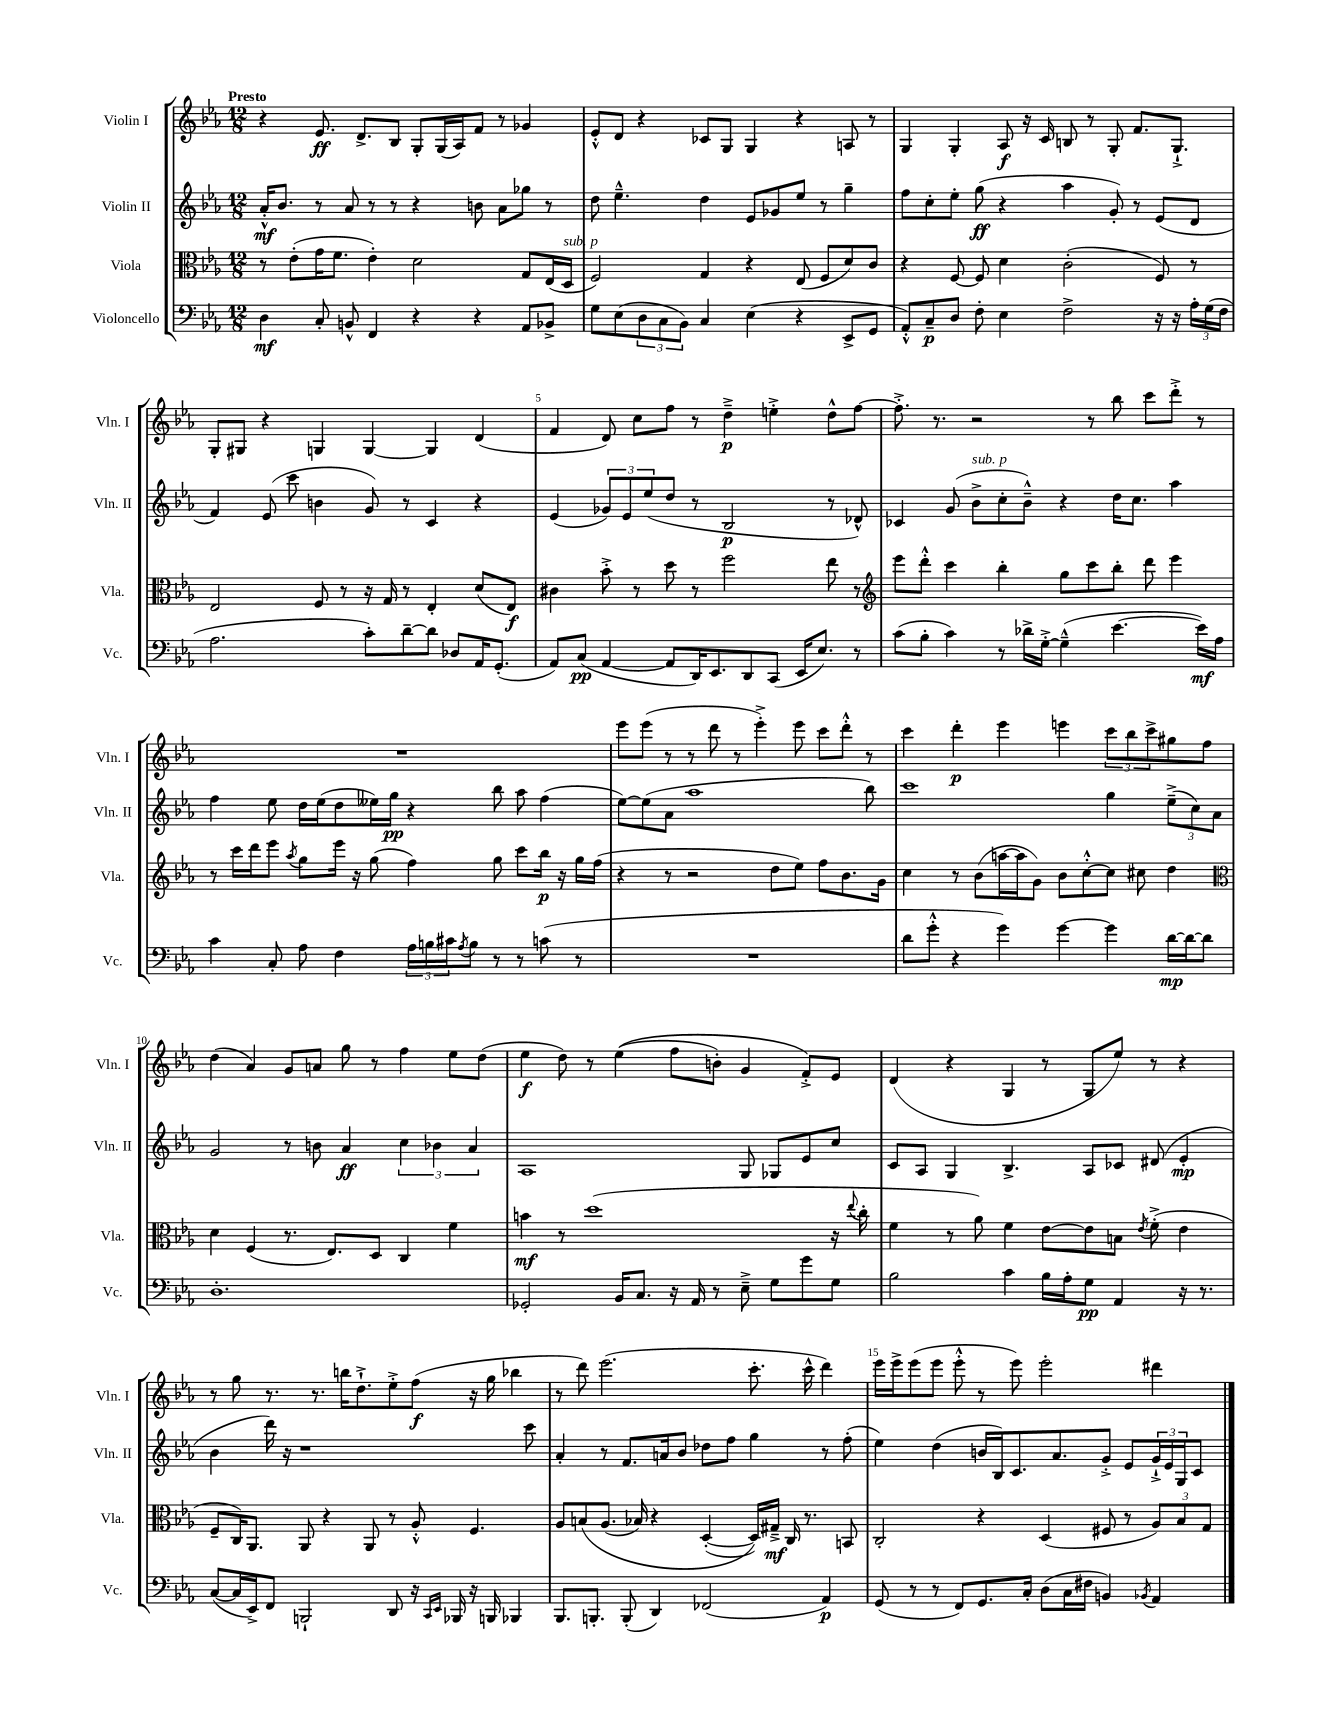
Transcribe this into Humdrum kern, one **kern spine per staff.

**kern	**kern	**kern	**kern
*staff4	*staff3	*staff2	*staff1
*clefF4	*clefC3	*clefG2	*clefG2
*k[b-e-a-]	*k[b-e-a-]	*k[b-e-a-]	*k[b-e-a-]
*M12/8	*M12/8	*M12/8	*M12/8
4D\	8r	16a-'^^/LK	4r
.	.	8.b-/J	.
.	(8e-'\L	.	.
8C'/	16g\K	8r	8.e-/
.	8.f\J	.	.
8BB^^/	.	8a-/	.
.	.	.	8.d^/L
4FF/	4e-'\)	8r	.
.	.	8r	8B-/J
4r	2d\	4r	8G'/L
.	.	.	(16G/L
.	.	.	16A-/J)
4r	.	8b\	8f/J
.	.	8a-\L	8r
8AA-/L	8G/L	8gg-\J	4g-/
8BB-^/J	(16E-/L	8r	.
.	16D/JJ	.	.
=	=	=	=
8G\L	2F/)	8dd\	8e-'^^/L
(8E-\	.	4.ee-~^^\	8d/J
12D\	.	.	4r
12C\	.	.	.
12BB-\J)	.	.	.
4C/	4G/	4dd\	8c-/L
.	.	.	8G/J
(4E-\	4r	8e-/L	4G/
.	.	8g-/	.
4r	(8E-/	8ee-/J	4r
.	8F/L	8r	.
8EE-^/L	8d/)	4gg~\	8A/
8GG/J	8c/J	.	8r
=	=	=	=
8AA-'^^/L)	4r	8ff\L	4G/
8C~/	.	8cc'\	.
8D/J	[8F/	8ee-'\J	4G'/
8F'\	8F/]	(8gg\	.
4E-\	4d\	4r	8A-/
.	.	.	16r
.	.	.	16c/
2F^\	(2c'\	4aa-\	8B/
.	.	.	8r
.	.	8g'/)	8G'/
.	.	8r	8.f/L
16r	8F/)	(8e-/L	.
16r	.	.	8.G`^/J
24A-'\LL	8r	8d/J	.
(24G\	.	.	.
24F\JJ	.	.	.
=	=	=	=
2.A-\	2E-/	4f/)	8G'/L
.	.	.	8G#/J
.	.	(8e-/	4r
.	.	8ccc\	.
.	8F/	4b\	4G/
.	8r	.	.
8c'\L)	16r	8g/)	[4G/
.	16G/	.	.
[8d~\	8r	8r	.
8d\]J	4E-'/	4c/	4G/]
8D-/L	.	.	.
16AA-/K	(8d/L	4r	(4d/
(8.GG'/J	.	.	.
.	8E-/J)	.	.
=	=	=	=
8AA-/L)	4c#\	(4e-/	4f/
(8C/J	.	.	.
[4AA-/	8b-'^\	12g-/L)	8d/)
.	.	12e-/	.
.	8r	.	8cc\L
.	.	(12ee-/	.
8AA-/]L	8dd\	8dd/J	8ff\J
16DD/K)	8r	8r	8r
8.EE-/	.	.	.
.	2ff\	2B-/	4dd~^\
8DD/	.	.	.
(8CC/J	.	.	4ee'^\
16EE-/LK	.	.	.
8.E-/J)	.	.	.
.	8ee-\	8r	8dd^^\L
8r	8r	8d-^^/)	[8ff\J
=	=	=	=
*	*clefG2	*	*
(8c\L	8eee-\L	4c-/	8.ff'^\]
8B-'\J	8ddd'^^\J	.	.
.	.	.	8.r
4c\)	4ccc\	(8g/	.
.	.	8b-^\L	2r
8r	4bb-'\	8cc'\	.
16d-^\LL	.	8b-~^^\J)	.
[16G'^\JJ	.	.	.
(4G~^^\]	8gg\L	4r	.
.	8ccc\	.	8r
[4.e-\	8bb-'\J	16dd\LK	8bb-\
.	.	8.cc\J	.
.	8ddd\	.	8ccc\L
.	4eee-\	4aa-\	8ddd'^\J
16e-\]LL)	.	.	8r
16A-\JJ	.	.	.
=	=	=	=
4c\	8r	4ff\	1.r
.	16ccc\LL	.	.
.	16ddd\J	.	.
8C'/	8eee-\J	8ee-\	.
.	8qaa-/	.	.
8A-\	8gg\L	16dd\LL	.
.	.	(16ee-\J	.
4F\	16eee-\Jk	8dd\	.
.	16r	.	.
.	(8gg\	16ee--\L)	.
.	.	16gg\JJ	.
24A-\LL	4ff\)	4r	.
24B\	.	.	.
24c#\J	.	.	.
8qA-/	.	.	.
8B\J	.	.	.
8r	8gg\	8bb-\	.
8r	8ccc\L	8aa-\	.
(8c\	16bb-\Jk	(4ff\	.
.	16r	.	.
8r	16gg\LL	.	.
.	(16ff\JJ	.	.
=	=	=	=
1.r	4r	[8ee-\L)	8eee-\L
.	.	(8ee-\]	(8eee-\J
.	8r	8a-\J	8r
.	2r	1aa-	8r
.	.	.	8ddd\
.	.	.	8r
.	.	.	4eee-'^\)
.	8dd\L	.	.
.	8ee-\J)	.	8eee-\
.	8ff\L	.	8ccc\L
.	8.b-\	.	8ddd'^^\J
.	.	8bb-\)	8r
.	16g\Jk	.	.
=	=	=	=
8d\L	4cc\	1ccc	4ccc\
8g'^^\J	.	.	.
4r	8r	.	4ddd'\
.	(8b-\L	.	.
4g\)	[16aa\L	.	4eee-\
.	16aa\]J	.	.
.	8g\J)	.	.
[4g\	8b-\L	.	4eee\
.	[8cc'^^\	.	.
4g\]	8cc\]J	4gg\	12ccc\L
.	.	.	12bb-\
.	8cc#\	.	.
.	.	.	12ccc^\
[16d\LL	4dd\	(12ee-~^\L	8gg#\
16d\_J	.	.	.
.	.	12cc\)	.
8d\]J	.	.	8ff\J
.	.	12a-\J	.
=	=	=	=
*	*clefC3	*	*
1.D'	4d\	2g/	(4dd\
.	(4F/	.	4a-/)
.	8.r	8r	8g/L
.	.	8b\	8a/J
.	8.E-/L)	.	.
.	.	4a-/	8gg\
.	8D/J	.	8r
.	4C/	6cc\	4ff\
.	.	6b-\	.
.	4f\	.	8ee-\L
.	.	6a-/	.
.	.	.	(8dd\J
=	=	=	=
2GG-'/	4b\	1A-	4ee-\
.	8r	.	8dd\)
.	(1dd	.	8r
16BB-/LK	.	.	&((4ee-\
8.C/J	.	.	.
16r	.	.	8ff\L
16AA-/	.	.	.
8r	.	.	8b'\J)
8E-~^\	.	8G/	4g/
8G\L	.	8G-/L	.
8g\	.	8e-/	8f'^/L&)
8G\J	16r	8cc/J	8e-/J
.	8qqee-/	.	.
.	16cc'\	.	.
=	=	=	=
2B-\	4f\	8c/L	(4d/
.	.	8A-/J	.
.	8r	4G/	4r
.	8a-\)	.	.
4c\	4f\	4.B-^/	4G/
16B-\LL	[8e-\L	.	8r
16A-'\J	.	.	.
8G\J	8e-\]	8A-/L	8G/L
4AA-/	8B\J	8c-/J	8ee-/J)
.	8qe-/	.	.
.	(8f'^\	(8d#/	8r
16r	4e-\	4e-'/	4r
8.r	.	.	.
=	=	=	=
([8C/L	8F~/L	4b-\	8r
16C/]L	16C/K)	.	8gg\
16EE-^/J)	8.AA-/J	.	.
8FF/J	.	16ddd\)	8.r
.	.	16r	.
2BBB`/	8AA-/	1r	.
.	.	.	8.r
.	4r	.	.
.	.	.	16bb\LK
.	.	.	8.dd`^\
.	8AA-/	.	.
8DD/	8r	.	8ee-'^\
16r	8A-'^^/	.	(8ff\J
16qqCC/LL	.	.	.
16qqEE-/JJ	.	.	.
16BBB-/	.	.	.
16r	4.F/	.	16r
16BBB/	.	.	16gg\
4BBB-/	.	.	4bb-\
.	.	8ccc\	.
=	=	=	=
8.BBB-/L	8A-/L	4a-'/	8r
.	&(8B/	.	8ddd\)
8.BBB'/J	.	.	.
.	(8.A-/J	8r	(2.eee-\
(8BBB'/	.	8.f/L	.
.	16B-/)	.	.
4DD/)	4r	.	.
.	.	16a/k	.
.	.	8b-/J	.
(2FF-/	([4D'/	8dd-\L	.
.	.	8ff\J	.
.	16D/]LL)&)	4gg\	8.ccc'\
.	16G#~^/JJ	.	.
.	16C/	.	.
.	8.r	.	16ccc^^\
4AA-/)	.	8r	4ddd\)
.	8BB/	(8ff'\	.
=	=	=	=
(8GG/	2C'/	4ee-\)	16eee-\LL
.	.	.	16eee-^\J
8r	.	.	(8eee-\
8r	.	(4dd\	8eee-\J
8FF/L)	.	.	8eee-'^^\
8.GG/	4r	16b/LL	8r
.	.	16B-/J)	.
.	.	8.c/	8eee-\)
16C'/Jk	.	.	.
(8D\L	(4D/	.	2eee-'\
.	.	8.a-/	.
16C\L	.	.	.
16F#\JJ	.	.	.
4BB/)	8F#/	8g'^/J	.
.	8r	8e-/L	.
8qBB-/	.	.	.
4AA-/	12A-/L)	24g`^/L	4ddd#\
.	.	24e-/	.
.	12B-/	24G/J	.
.	.	8c/J	.
.	12G/J	.	.
==	==	==	==
*-	*-	*-	*-
